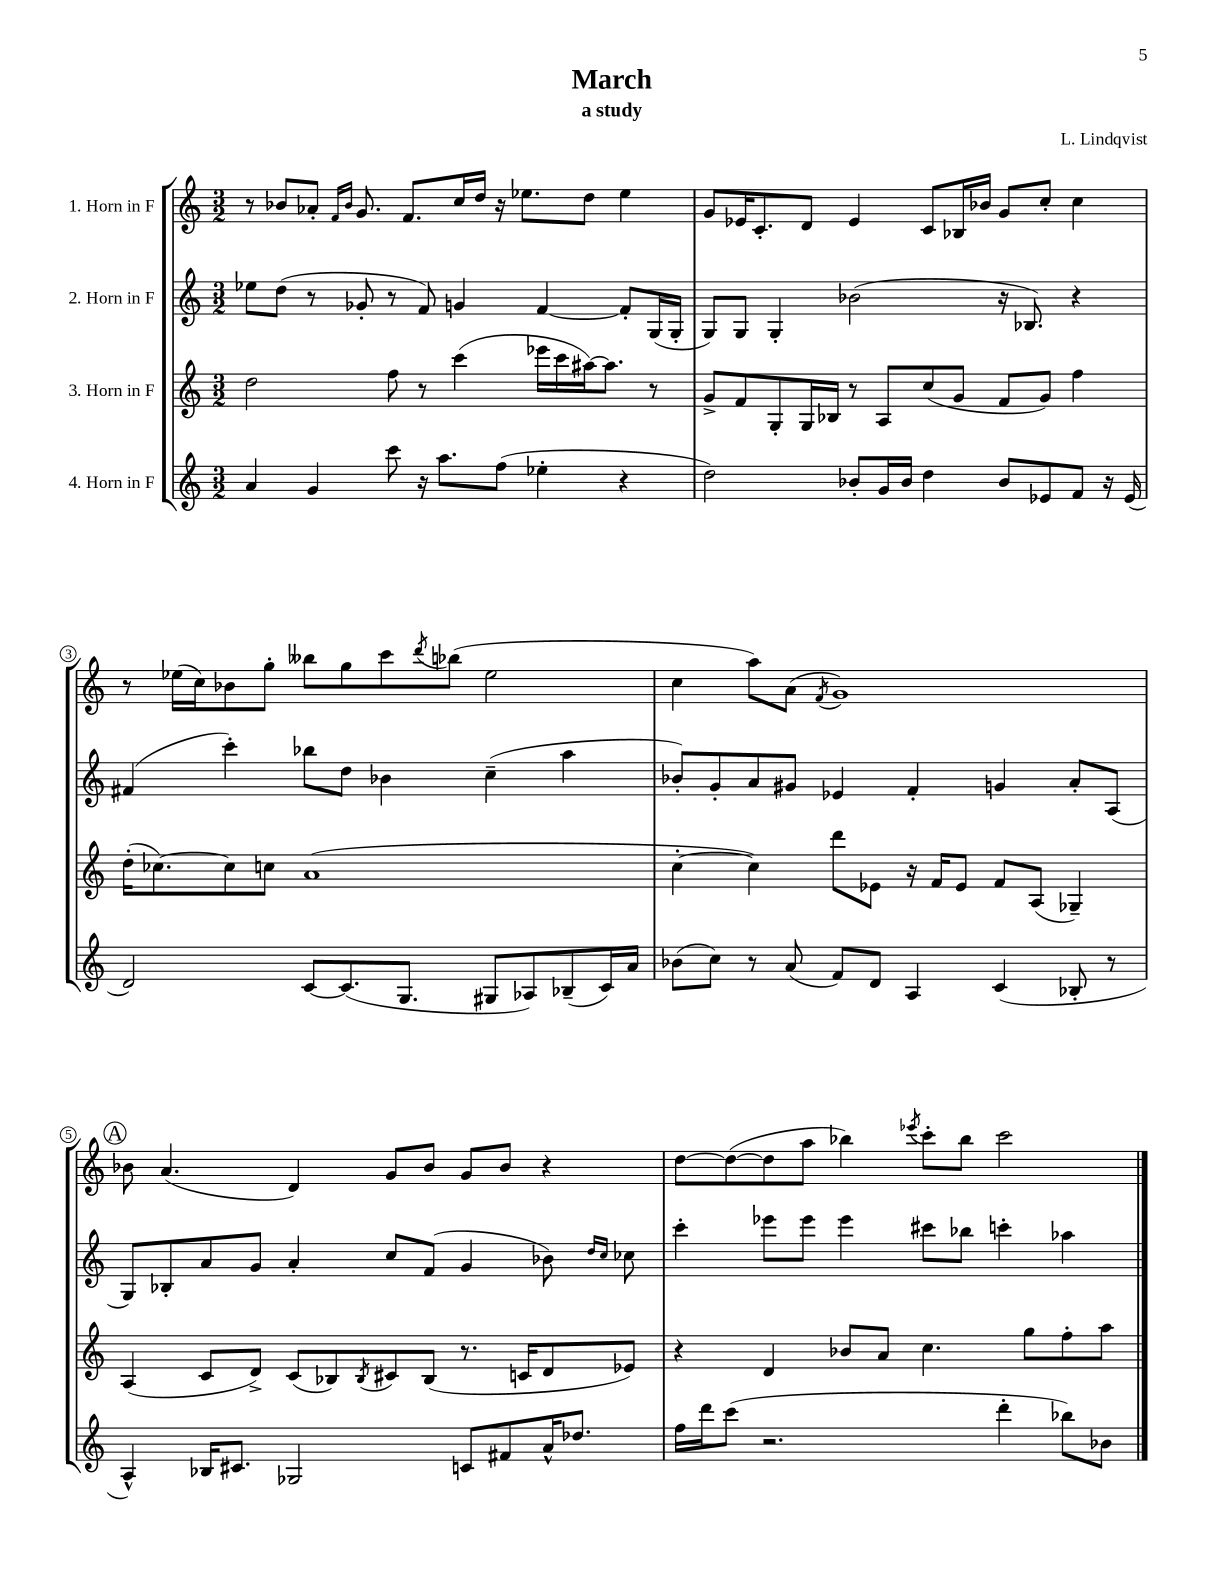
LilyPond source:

\header { title = "March" composer = "L. Lindqvist" subtitle = "a study" }
<<
\new StaffGroup <<
\new Staff = "s0" \with { instrumentName = "1. Horn in F" } {
    \clef treble \key c \major \numericTimeSignature \time 3/2
    r8 bes'8 aes'8-. \grace { f'16 bes'16 } g'8. f'8. c''16 d''16 r16 ees''8. d''8 ees''4 |
    g'8 ees'16 c'8.-. d'8 ees'4 c'8 bes16 bes'16 g'8 c''8-. c''4 |
    r8 ees''16( c''16) bes'8 g''8-. beses''8 g''8 c'''8 \acciaccatura { d'''8 } bes''8( ees''2 |
    c''4 a''8) a'8( \acciaccatura { f'8 } g'1) |
    \mark \markup { \circle "A" } bes'8 a'4.( d'4) g'8 bes'8 g'8 bes'8 r4 |
    d''8~ d''8~( d''8 a''8 bes''4) \acciaccatura { ees'''8 } c'''8-. bes''8 c'''2 \bar "|." |
}
\new Staff = "s1" \with { instrumentName = "2. Horn in F" } {
    \clef treble \key c \major \numericTimeSignature \time 3/2
    ees''8 d''8( r8 ges'8-. r8 f'8) g'4 f'4~ f'8-. g16( g16-. |
    g8) g8 g4-. bes'2( r16 bes8.) r4 |
    fis'4( c'''4-.) bes''8 d''8 bes'4 c''4--( a''4 |
    bes'8-.) g'8-. a'8 gis'8 ees'4 f'4-. g'4 a'8-. a8( |
    \mark \markup { \circle "A" } g8) bes8-. a'8 g'8 a'4-. c''8 f'8( g'4 bes'8) \grace { d''16 c''16 } ces''8 |
    c'''4-. ees'''8 ees'''8 ees'''4 cis'''8 bes''8 c'''4-. aes''4 \bar "|." |
}
\new Staff = "s2" \with { instrumentName = "3. Horn in F" } {
    \clef treble \key c \major \numericTimeSignature \time 3/2
    d''2 f''8 r8 c'''4( ees'''16 c'''16 ais''16~) ais''8. r8 |
    g'8-> f'8 g8-. g16 bes16 r8 a8 c''8( g'8 f'8 g'8) f''4 |
    d''16-.( ces''8.~) ces''8 c''8 a'1( |
    c''4~-. c''4) d'''8 ees'8 r16 f'16 ees'8 f'8 a8( ges4--) |
    \mark \markup { \circle "A" } a4( c'8 d'8->) c'8( bes8) \acciaccatura { bes8 } cis'8 bes8( r8. c'16 d'8 ees'8) |
    r4 d'4 bes'8 a'8 c''4. g''8 f''8-. a''8 \bar "|." |
}
\new Staff = "s3" \with { instrumentName = "4. Horn in F" } {
    \clef treble \key c \major \numericTimeSignature \time 3/2
    a'4 g'4 c'''8 r16 a''8. f''8( ees''4-. r4 |
    d''2) bes'8-. g'16 bes'16 d''4 bes'8 ees'8 f'8 r16 ees'16( |
    d'2) c'8~ c'8.( g8. gis8 aes8) bes8--( c'16) a'16 |
    bes'8( c''8) r8 a'8( f'8) d'8 a4 c'4( bes8-. r8 |
    \mark \markup { \circle "A" } a4-^) bes16 cis'8. ges2 c'8 fis'8 a'16-^ des''8. |
    f''16 d'''16 c'''8( r2. d'''4-. bes''8) bes'8 \bar "|." |
}
>>
>>
\layout { \context { \Score \override BarNumber.stencil = #(make-stencil-circler 0.1 0.3 ly:text-interface::print) } }
